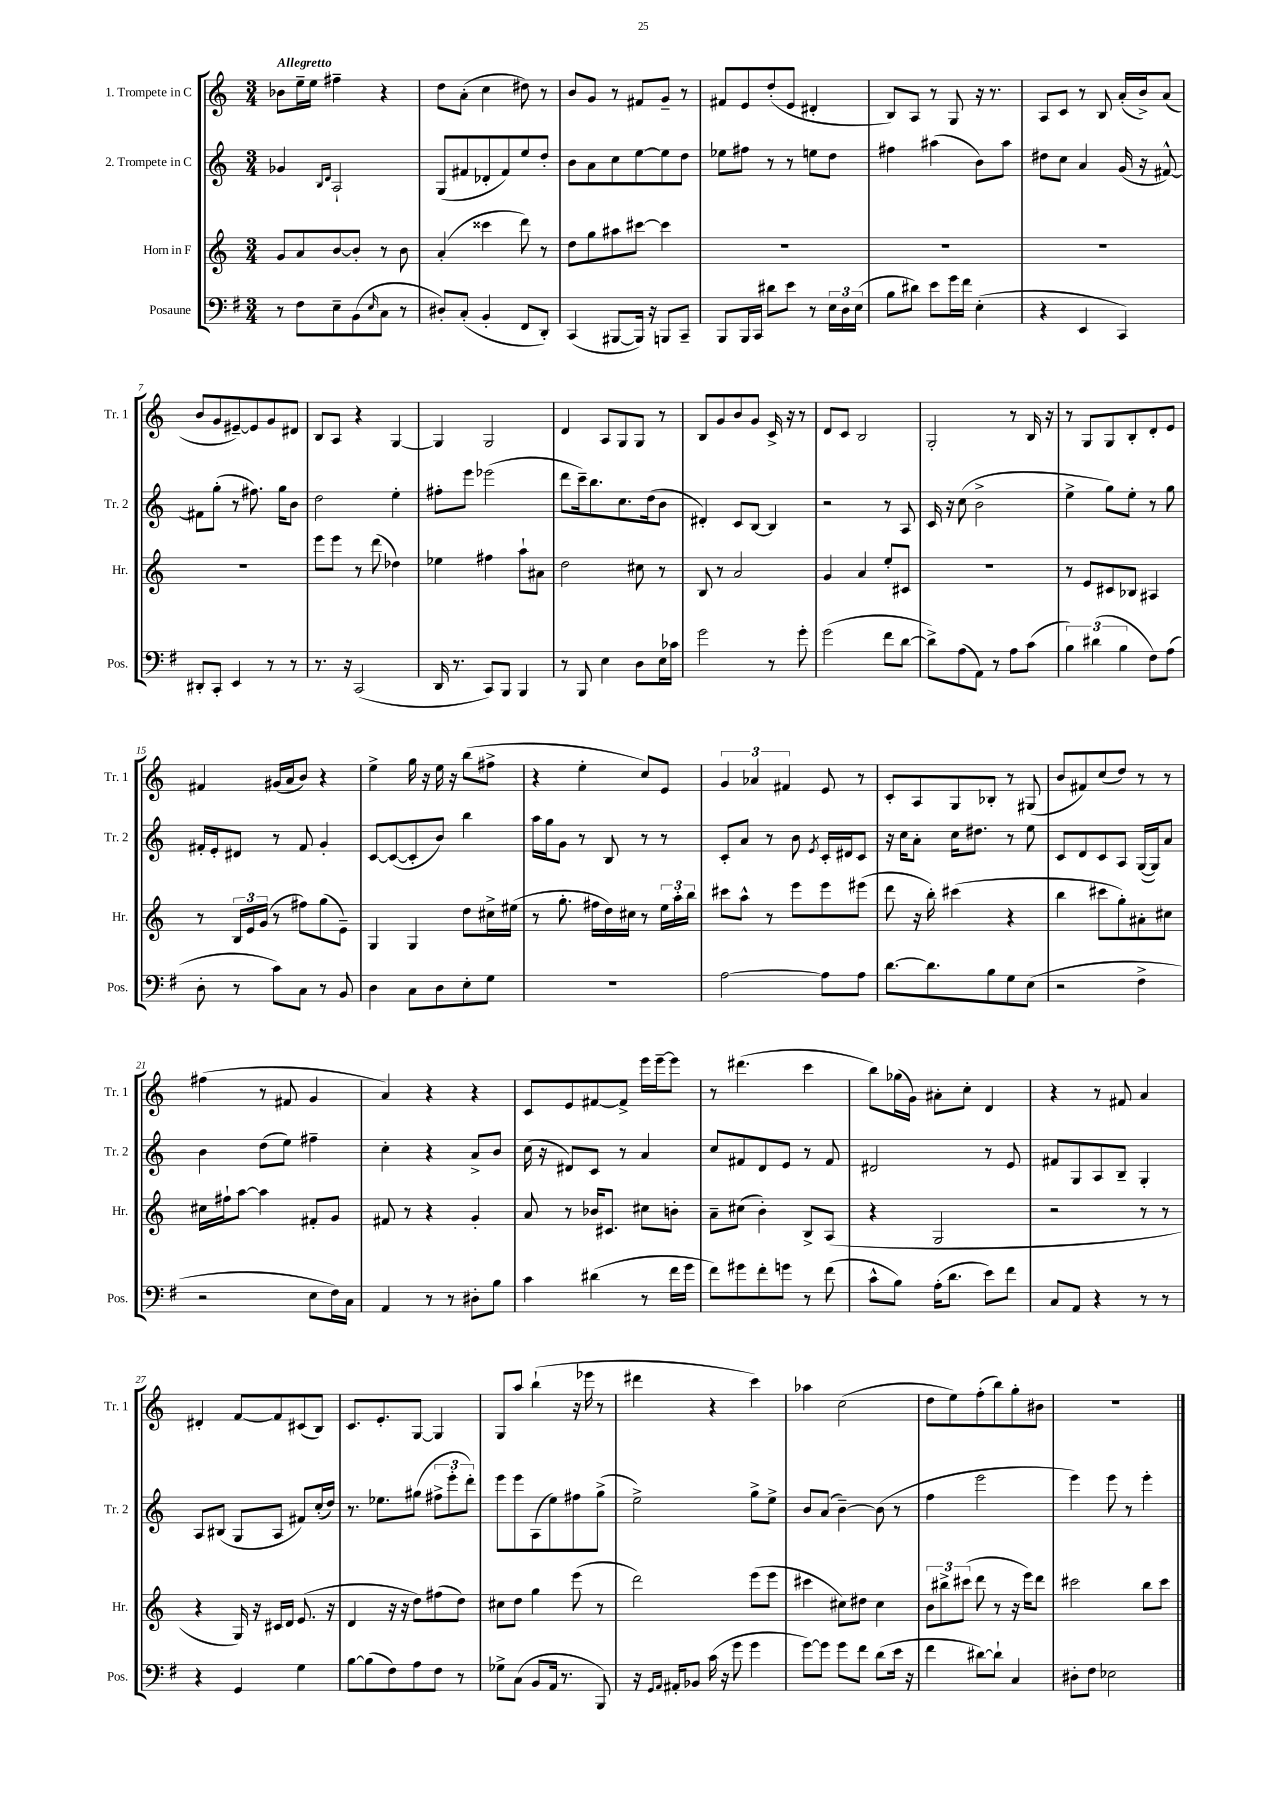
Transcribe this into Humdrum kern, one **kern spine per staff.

**kern	**kern	**kern	**kern
*staff4	*staff3	*staff2	*staff1
*clefF4	*clefG2	*clefG2	*clefG2
*k[f#]	*k[]	*k[]	*k[]
*M3/4	*M3/4	*M3/4	*M3/4
8r	8g/L	4g-/	8b-\L
8F#\L	8a/	.	16ee~\L
.	.	.	16ee\JJ
.	.	16qqB/LL	.
.	.	16qqd/JJ	.
8E~\	[8b/	2A`/	4ff#~\
(8BB\	8b'/]J	.	.
16qqE/	.	.	.
8C\J	8r	.	4r
8r	8b\	.	.
=	=	=	=
8D#'/L)	(4a'/	(8G/L	8dd\L
(8C'/J	.	8f#/	(8a'\J
4BB'/	4ccc##\	8d-'/	4cc\
.	.	8f#/)	.
8FF#/L	8ddd\)	8ee/	8dd#\)
8DD'/J)	8r	8dd'/J	8r
=	=	=	=
(4CC/	8dd\L	8b\L	8b/L
.	8gg\	8a\	8g/J
[8BBB#/L	8aa#\	8cc\	8r
16BBB#/]Jk)	[8ccc#\J	[8ee\	8f#/L
16r	.	.	.
8BBB/L	4ccc#\]	8ee\]	8g~/J
8CC~/J	.	8dd\J	8r
=	=	=	=
8BBB/L	2.r	8ee-\L	8f#/L
16BBB/L	.	8ff#\J	8e/
16CC/JJ	.	.	.
8d#\L	.	8r	(8dd'/
8e\J	.	8r	8e/J
8r	.	8ee\L	4d#'/
24E\LL	.	8dd\J	.
24D\	.	.	.
(24E\JJ	.	.	.
=	=	=	=
8B\L	2.r	4ff#\	8B/L)
8d#\J)	.	.	8A/J
8e\L	.	(4aa#\	8r
16g\L	.	.	8G/
16f#\JJ	.	.	.
(4E'\	.	8b\L)	16r
.	.	.	8.r
.	.	8aa#\J	.
=	=	=	=
4r	2.r	8dd#\L	8A/L
.	.	8cc\J	8c/J
4EE/	.	4a/	8r
.	.	.	8B/
4CC/)	.	(16g/	(16a'/LL
.	.	16r	16b^/J)
.	.	[8f#^^/)	(8a/J
=	=	=	=
8DD#'/L	2.r	8f#\]L	8b/L
8CC'/J	.	(8gg'\J	8g/
4EE/	.	8r	[8e#~/)
.	.	8.ff#\)	8e#/]
8r	.	.	8g/
.	.	16gg\LK	.
8r	.	8b\J	8d#/J
=	=	=	=
8.r	8eee\L	2dd\	8B/L
.	8eee\J	.	8A/J
16r	.	.	.
(2CC/	8r	.	4r
.	(8ddd\	.	.
.	4dd-\)	4ee'\	[4G/
=	=	=	=
16DD/	4ee-\	8ff#'\L	4G/]
8.r	.	.	.
.	.	8eee\J	.
8CC/L)	4ff#\	(2eee-\	2G/
8BBB/J	.	.	.
4BBB/	8aa`\L	.	.
.	8a#\J	.	.
=	=	=	=
8r	2dd\	8ddd\L	4d/
8BBB/	.	16ccc~\k)	.
.	.	8.bb\	.
4E\	.	.	8A/L
.	.	8.cc\	8G/
8D\L	8cc#\	.	8G/J
.	.	(16dd\k	.
16E\L	8r	8b\J	8r
16c-\JJ	.	.	.
=	=	=	=
2g\	8B/	4d#'/)	8B/L
.	8r	.	8g/
.	2a/	8c/L	8b/
.	.	[8B/J	8g/J
8r	.	4B/]	16c^/
.	.	.	16r
8g'\	.	.	8r
=	=	=	=
(2g\	4g/	2r	8d/L
.	.	.	8c/J
.	4a/	.	2B/
8f#\L	8ee'/L	8r	.
[8d\J	8c#/J	8A/	.
=	=	=	=
8d^\]L)	2.r	16c/	2G'/
.	.	16r	.
(8A\	.	(8cc\	.
8AA\J)	.	2b^\	.
8r	.	.	.
8A\L	.	.	8r
(8c\J	.	.	16B/
.	.	.	16r
=	=	=	=
6B\)	8r	4ee^\	8r
.	8e/L	.	8G/L
(6d#\	.	.	.
.	8c#/	8gg\L)	8G/
6B\	.	.	.
.	8B-/J	8ee'\J	8B'/
8F#\L)	4A#/	8r	8d'/
(8A\J	.	8gg\	8e/J
=	=	=	=
8D'\	8r	16f#'/LL	4f#/
.	.	16e'/J	.
8r	24B/LL	8d#/J	.
.	24e/	.	.
.	(24g/JJ	.	.
8c\L)	8r	8r	(16g#/LL
.	.	.	16a/J
8C\J	8ff#\L)	8f#/	8b/J)
8r	(8gg\	4g'/	4r
8BB/	8e~\J)	.	.
=	=	=	=
4D\	4G/	[8c/L	4ee^\
.	.	(8c/_	.
8C\L	4G/	8c'/]	16gg\
.	.	.	16r
8D\	.	8b/J)	16ee\
.	.	.	16r
8E'\	8dd\L	4bb\	(8bb\L
8G\J	16cc#^\L	.	8ff#^\J
.	(16ee#\JJ	.	.
=	=	=	=
2.r	8r	16aa\LL	4r
.	.	16gg\J	.
.	8.gg'\	8g\J	.
.	.	8r	4ee'\
.	16ff#\LL	.	.
.	16dd\)	8B/	.
.	16cc#\JJ	.	.
.	8r	8r	8cc/L)
.	24ee\LL	8r	8e/J
.	24aa'\	.	.
.	24bb\JJ	.	.
=	=	=	=
[2A\	8ccc#\L	8c'/L	6g/
.	8aa^^\J	8a/J	.
.	.	.	6a-/
.	8r	8r	.
.	.	.	6f#/
.	8eee\L	8b\	.
.	.	8qe/	.
8A\]L	8eee\	16c'/LL	8e/
.	.	16d#/J	.
8A\J	(8eee#\J	8c/J	8r
=	=	=	=
[8.d\L	8ddd\	16r	8c'/L
.	.	16cc\LK	.
.	16r	8a'\J	8A/
8.d\]	16bb'\)	.	.
.	(4ccc#\	16cc\LK	8G/
.	.	8.dd#\J	.
8B\	.	.	8B-'/J
8G\	4r	8r	8r
(8E\J	.	8ee\	(8G#/
=	=	=	=
2r	4bb\	8c/L	8b/L
.	.	8d/	8f#/)
.	8ccc#\L	8c/	(8cc/
.	8gg'\)	8A/J	8dd/J)
4F#^\	8a#'\	([16G/LL	8r
.	.	16G/]J)	.
.	8cc#\J	8a/J	8r
=	=	=	=
2r	16cc#\LL	4b\	(4ff#\
.	16ff#`\J	.	.
.	[8aa\J	.	.
.	4aa\]	(8dd\L	8r
.	.	8ee\J)	8f#/
8E\L	8f#'/L	4ff#~\	4g/
16F#\L)	8g/J	.	.
16C\JJ	.	.	.
=	=	=	=
4AA/	8f#/	4cc'\	4a/)
.	8r	.	.
8r	4r	4r	4r
8r	.	.	.
8D#'\L	4g'/	8a^/L	4r
8B\J	.	8b/J	.
=	=	=	=
4c\	8a/	(16cc\	8c/L
.	.	16r	.
.	8r	8d#/L)	8e/
(4d#\	16b-/LK	8c/J	[8f#/
.	8.c#/J	.	.
.	.	8r	8f#^/]J
8r	8cc#\L	4a/	16eee\LL
.	.	.	[16eee~\J
16f#\LL	8b'\J	.	8eee\]J
16g\JJ	.	.	.
=	=	=	=
8f#\L)	8a~\L	8cc/L	8r
8g#\	(8cc#\J	8f#/	(4.ddd#\
8f#'\	4b'\)	8d/	.
8g\J	.	8e/J	.
8r	8B^/L	8r	4ccc\
(8f#\	(8A/J	8f#/	.
=	=	=	=
8c^^\L	4r	2d#/	8bb\L)
8B\J)	.	.	(16gg-\L
.	.	.	16g\JJ)
(16A'\LK	2G/	.	8a#'\L
8.d\J	.	.	.
.	.	.	8cc'\J
8e\L)	.	8r	4d/
8f#\J	.	8e/	.
=	=	=	=
8C/L	2r	8f#/L	4r
8AA/J	.	8G/	.
4r	.	8A/	8r
.	.	8B~/J	8f#/
8r	8r	4G'/	4a/
8r	8r	.	.
=	=	=	=
4r	4r	8A/L	4d#'/
.	.	(8B#/J	.
4GG/	16G/)	8G/L	[8f/L
.	16r	.	.
.	16c#/LL	8A/J	8f/]
.	16d/JJ	.	.
4G\	(8.e/	8f#/L)	(8c#/
.	.	(16cc'/L	8B/J)
.	16r	16dd/JJ)	.
=	=	=	=
[8B\L	4d/	8.r	8.c/L
(8B\]	.	.	.
.	.	8.ee-\L	8.e'/
8F#\)	16r	.	.
.	16r	.	.
8A\	8dd\L)	(8gg#\J	[8G/J
8F#\J	(8ff#\	12ff#^\L	4G/]
.	.	12eee'\	.
8r	8dd\J)	.	.
.	.	12ddd'\J)	.
=	=	=	=
8G-^\L	8cc#\L	8eee\L	8G/L
(8C\J	8dd\J	8eee\	8aa/J
8BB/L	4gg\	(8A\	(4bb`\
16AA/Jk	.	8ee\)	.
8.r	.	.	.
.	(8eee\	8ff#\	16r
.	.	.	16eee-\
8BBB/)	8r	(8gg^\J	8r
=	=	=	=
16r	2ddd\)	2ee^\)	4ddd#\
16qqGG/LL	.	.	.
16qqAA/JJ	.	.	.
16AA#'/LK	.	.	.
8BB-/J	.	.	.
(16c\	.	.	4r
16r	.	.	.
8g\	.	.	.
4g\	(8eee\L	8gg^\L	4ccc\)
.	8eee\J	8ee^\J	.
=	=	=	=
[8g\L)	4ccc#\	8b/L	4aa-\
8g\]J	.	(8a/J	.
8g\L	8cc#\L)	[4b~\)	(2cc\
8f#\J	8dd#\J	.	.
(8d\L	4cc#\	(8b\]	.
16e\Jk	.	8r	.
16r	.	.	.
=	=	=	=
4f#\	12b\L	4ff\	8dd\L
.	12bb#^\	.	.
.	.	.	8ee\)
.	(12ccc#\J	.	.
[8d#\L)	8ddd\	2eee\	(8ff'\
8d#`\]J	8r	.	8bb\)
4C/	16r	.	8gg'\
.	16eee\LK)	.	.
.	8ddd\J	.	8b#\J
=	=	=	=
8D#'\L	2ccc#\	4eee\)	2.r
8F#\J	.	.	.
2E-\	.	8eee\	.
.	.	8r	.
.	8bb\L	4eee'\	.
.	8ccc#\J	.	.
==	==	==	==
*-	*-	*-	*-
